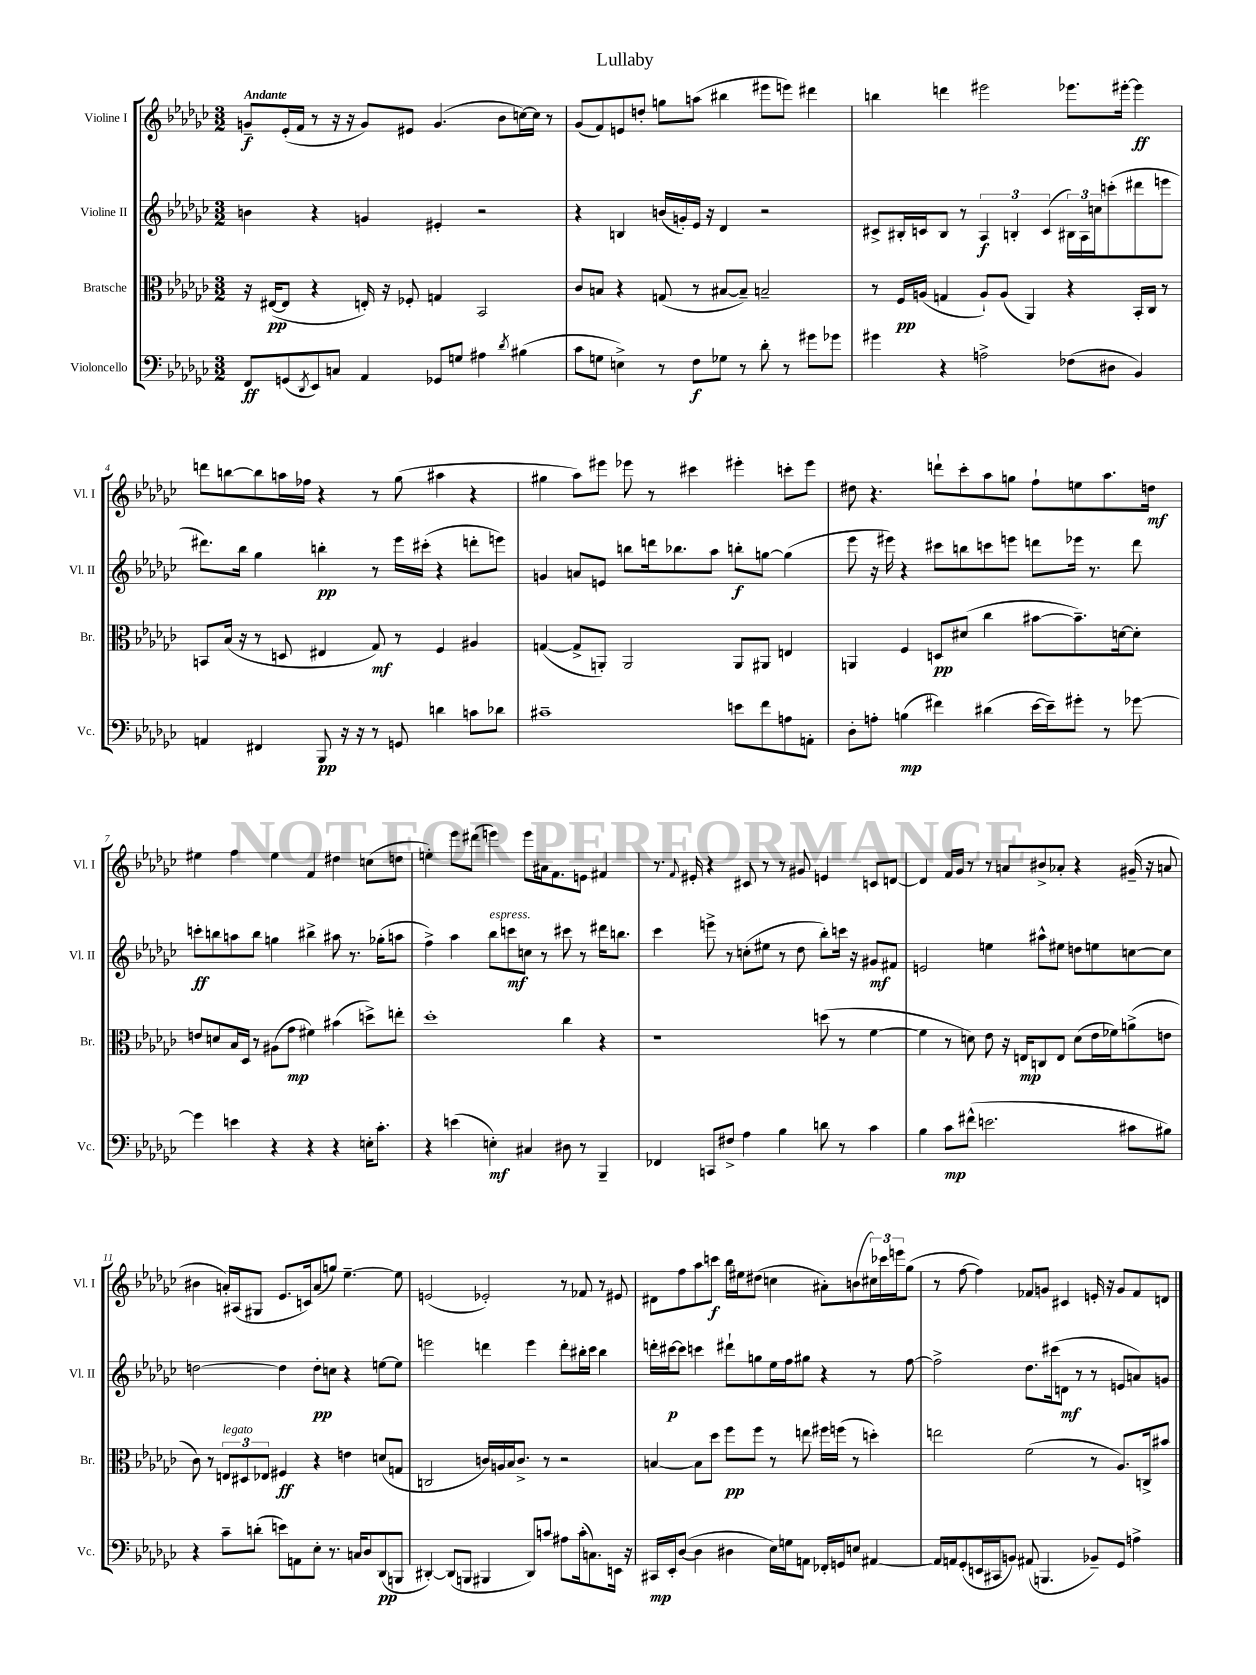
\header { title = "Lullaby" }
<<
\new StaffGroup <<
\new Staff = "s0" \with { instrumentName = "Violine I" shortInstrumentName = "Vl. I" } {
    \clef treble \key ges \major \numericTimeSignature \time 3/2 \tempo "Andante"
    g'8--\f ees'16-.( f'16 r8 r16 r16 g'8) eis'8 g'4.( bes'8 c''16~) c''16 r8 |
    ges'8( f'8) e'8 d''8-. g''8 a''8( bis''4 eis'''8 e'''8) dis'''4 |
    b''4 d'''4 eis'''2 ees'''8. eis'''16~-. eis'''4\ff |
    d'''8 b''8~ b''8 a''16 fes''16 r4 r8 ges''8( ais''4 r4 |
    gis''4 aes''8) eis'''8 ees'''8 r8 cis'''4 eis'''4-. c'''8-. eis'''8 |
    dis''8 r4. d'''8-! ces'''8-. aes''8 g''8 f''8-! e''8 aes''8. d''16\mf |
    eis''4 f''4 eis''4 f'4 dis''4 c''8( d''8 |
    e''4-.) ees'''8 dis'''8( e'''4) e'''8 ais'16 f'8. e'8 fis'4 |
    r8. \appoggiatura { f'8 } eis'16-. r4 cis'8 r8 r8 gis'8 e'4 c'8 d'8~ |
    d'4 f'16 ges'16 r8 r8 a'8 bis'8-> aes'8-. r4 gis'16--( r16 a'8 |
    bis'4 a'16-.) ais16( gis8 ees'8. c'16) a'8( g''8) ees''4.~-- ees''8 |
    e'2( ees'2-.) r8 fes'8 r8 eis'8 |
    dis'8 f''8 aes''8 c'''8\f bes''16 eis''16 dis''8( c''4 ais'8-.) b'8( \tuplet 3/2 { cis''16) ces'''16 e'''16 } ges''8( |
    r8 f''8~ f''4) fes'8 g'8 cis'4 e'16-. r16 g'8 fes'8 d'8 \bar "|." |
}
\new Staff = "s1" \with { instrumentName = "Violine II" shortInstrumentName = "Vl. II" } {
    \clef treble \key ges \major \numericTimeSignature \time 3/2
    b'4 r4 g'4 eis'4-. r2 |
    r4 b4 b'16( g'16-.) ees'16 r16 des'4 r2 |
    cis'8-> bis16-. c'16 bis8 r8 \tuplet 3/2 { aes4\f b4-. c'4( } \tuplet 3/2 { bis16) aes16 c''16 } c'''8-.( dis'''8 e'''8 |
    dis'''8.) bes''16 ges''4 b''4-.\pp r8 ees'''16 cis'''16-.( r4 d'''8-. e'''8) |
    g'4 a'8 e'8 b''8 d'''16 bes''8. aes''8 b''8-.\f g''8~ g''4( |
    ees'''8 r16 eis'''16) r4 cis'''8 b''8 c'''8 e'''8 d'''8 ees'''16 r8. d'''8 |
    c'''8-.\ff b''8 a''8 b''8 g''4 bis''4-> ais''8 r8. ges''16-.( a''8 |
    f''4->) aes''4 bes''8^\markup { \italic "espress." } c'''8\mf c''8 r8 cis'''8 r8 dis'''16 b''8. |
    ces'''4 e'''8-> r8 c''8-.( eis''8 r8 des''8 bes''8-.) c'''16 r16 gis'8\mf fis'8 |
    e'2 e''4 ais''8-^ eis''8 d''8 e''8 c''8~ c''8 |
    d''2~ d''4 d''8-.\pp c''8 r4 e''8~ e''8 |
    e'''2 d'''4 e'''4 d'''8-. bis''16-. ces'''16 bis''4 |
    d'''16-. cis'''16~\p cis'''8 c'''4 dis'''8-! g''8 ees''16 f''16 gis''8 r4 r8 f''8~ |
    f''2-> des''8. cis'''16( d'8\mf r8 r8 e'8 a'8) g'8 \bar "|." |
}
\new Staff = "s2" \with { instrumentName = "Bratsche" shortInstrumentName = "Br." } {
    \clef alto \key ges \major \numericTimeSignature \time 3/2
    r16 eis16~\pp( eis8 r4 e16-.) r16 fes8-. g4 bes,2 |
    ces'8 b8 r4 g8( r8 bis8~ bis8--) b2-- |
    r8 f16\pp a16( g4 a8-!) a8( aes,4) r4 bes,16-. ces16 r8 |
    b,8 bes16( r16 r8 d8 eis4 ges8\mf) r8 f4 ais4 |
    g4~( g8-> a,8-.) a,2 a,8 ais,8 e4 |
    a,4 f4 d8\pp dis'8( ces''4 bis'8~ bis'8.--) d'16~ d'8-. |
    e'8 d'8 bes16 des16 r8 ais8( ges'8\mp fis'4) bis'4( d''8->) e''8-. |
    des''1-. ces''4 r4 |
    r1 d''8( r8 f'4~ |
    f'4 r8 d'8) ees'8 r16 e16\mp c8 e8 d'8( ees'16 fes'16) a'8->( e'8 |
    ces'8) r8 \tuplet 3/2 { e8^\markup { \italic "legato" } dis8 ees8 } fis4\ff r4 e'4 d'8( g8 |
    c2 c'16) a16 bes16 c'8.-> r8 r2 |
    b4~ b8 des''8 f''8\pp f''8 r8 e''8 fis''16 f''16( r8 d''4-.) |
    e''2 f'2( r8 aes8.) c16-> bis'8 \bar "|." |
}
\new Staff = "s3" \with { instrumentName = "Violoncello" shortInstrumentName = "Vc." } {
    \clef bass \key ges \major \numericTimeSignature \time 3/2
    f,8\ff g,8( \acciaccatura { des,8 } ees,8) c8 aes,4 ges,8 g8 ais4 \acciaccatura { des'8 } bis4( |
    ces'8 g8 e4->) r8 f8\f ges8 r8 des'8-. r8 gis'8 ges'8 |
    gis'4 r4 a2-> fes8( dis8 bes,4) |
    a,4 fis,4 bes,,8\pp r16 r16 r8 g,8 d'4 c'8 des'8 |
    cis'1-- e'8 f'8 a8 a,8-. |
    des8-. a8-. b4\mp( fis'4) dis'4( ees'16~ ees'16--) gis'8-. r8 ges'8~ |
    ges'4 e'4 r4 r4 r4 e16-. ces'8.-. |
    r4 e'4( e4-.\mf) cis4 dis8 r8 bes,,4-- |
    fes,4 c,8 fis8-> aes4 bes4 d'8 r8 ces'4 |
    bes4 ces'8\mp fis'8-^( e'2. cis'8 bis8) |
    r4 ces'8-- d'8-.( e'8) a,8 ees8-. r8. c16 des8 des,8\pp( b,,8 |
    dis,4~-.) dis,8( b,,8 bis,,4 dis,8) c'8 ais8 c'16-.( c8.) e,16 r16 |
    cis,16\mp ees,16-. des8~( des4 dis4 ees16) g16 a,8 fes,16-. g,16 e8 ais,4~ |
    ais,16 a,16 ges,8-.( e,16 cis,16 b,8) ais,8( b,,4. bes,8--) ges,8 a4-> \bar "|." |
}
>>
>>
